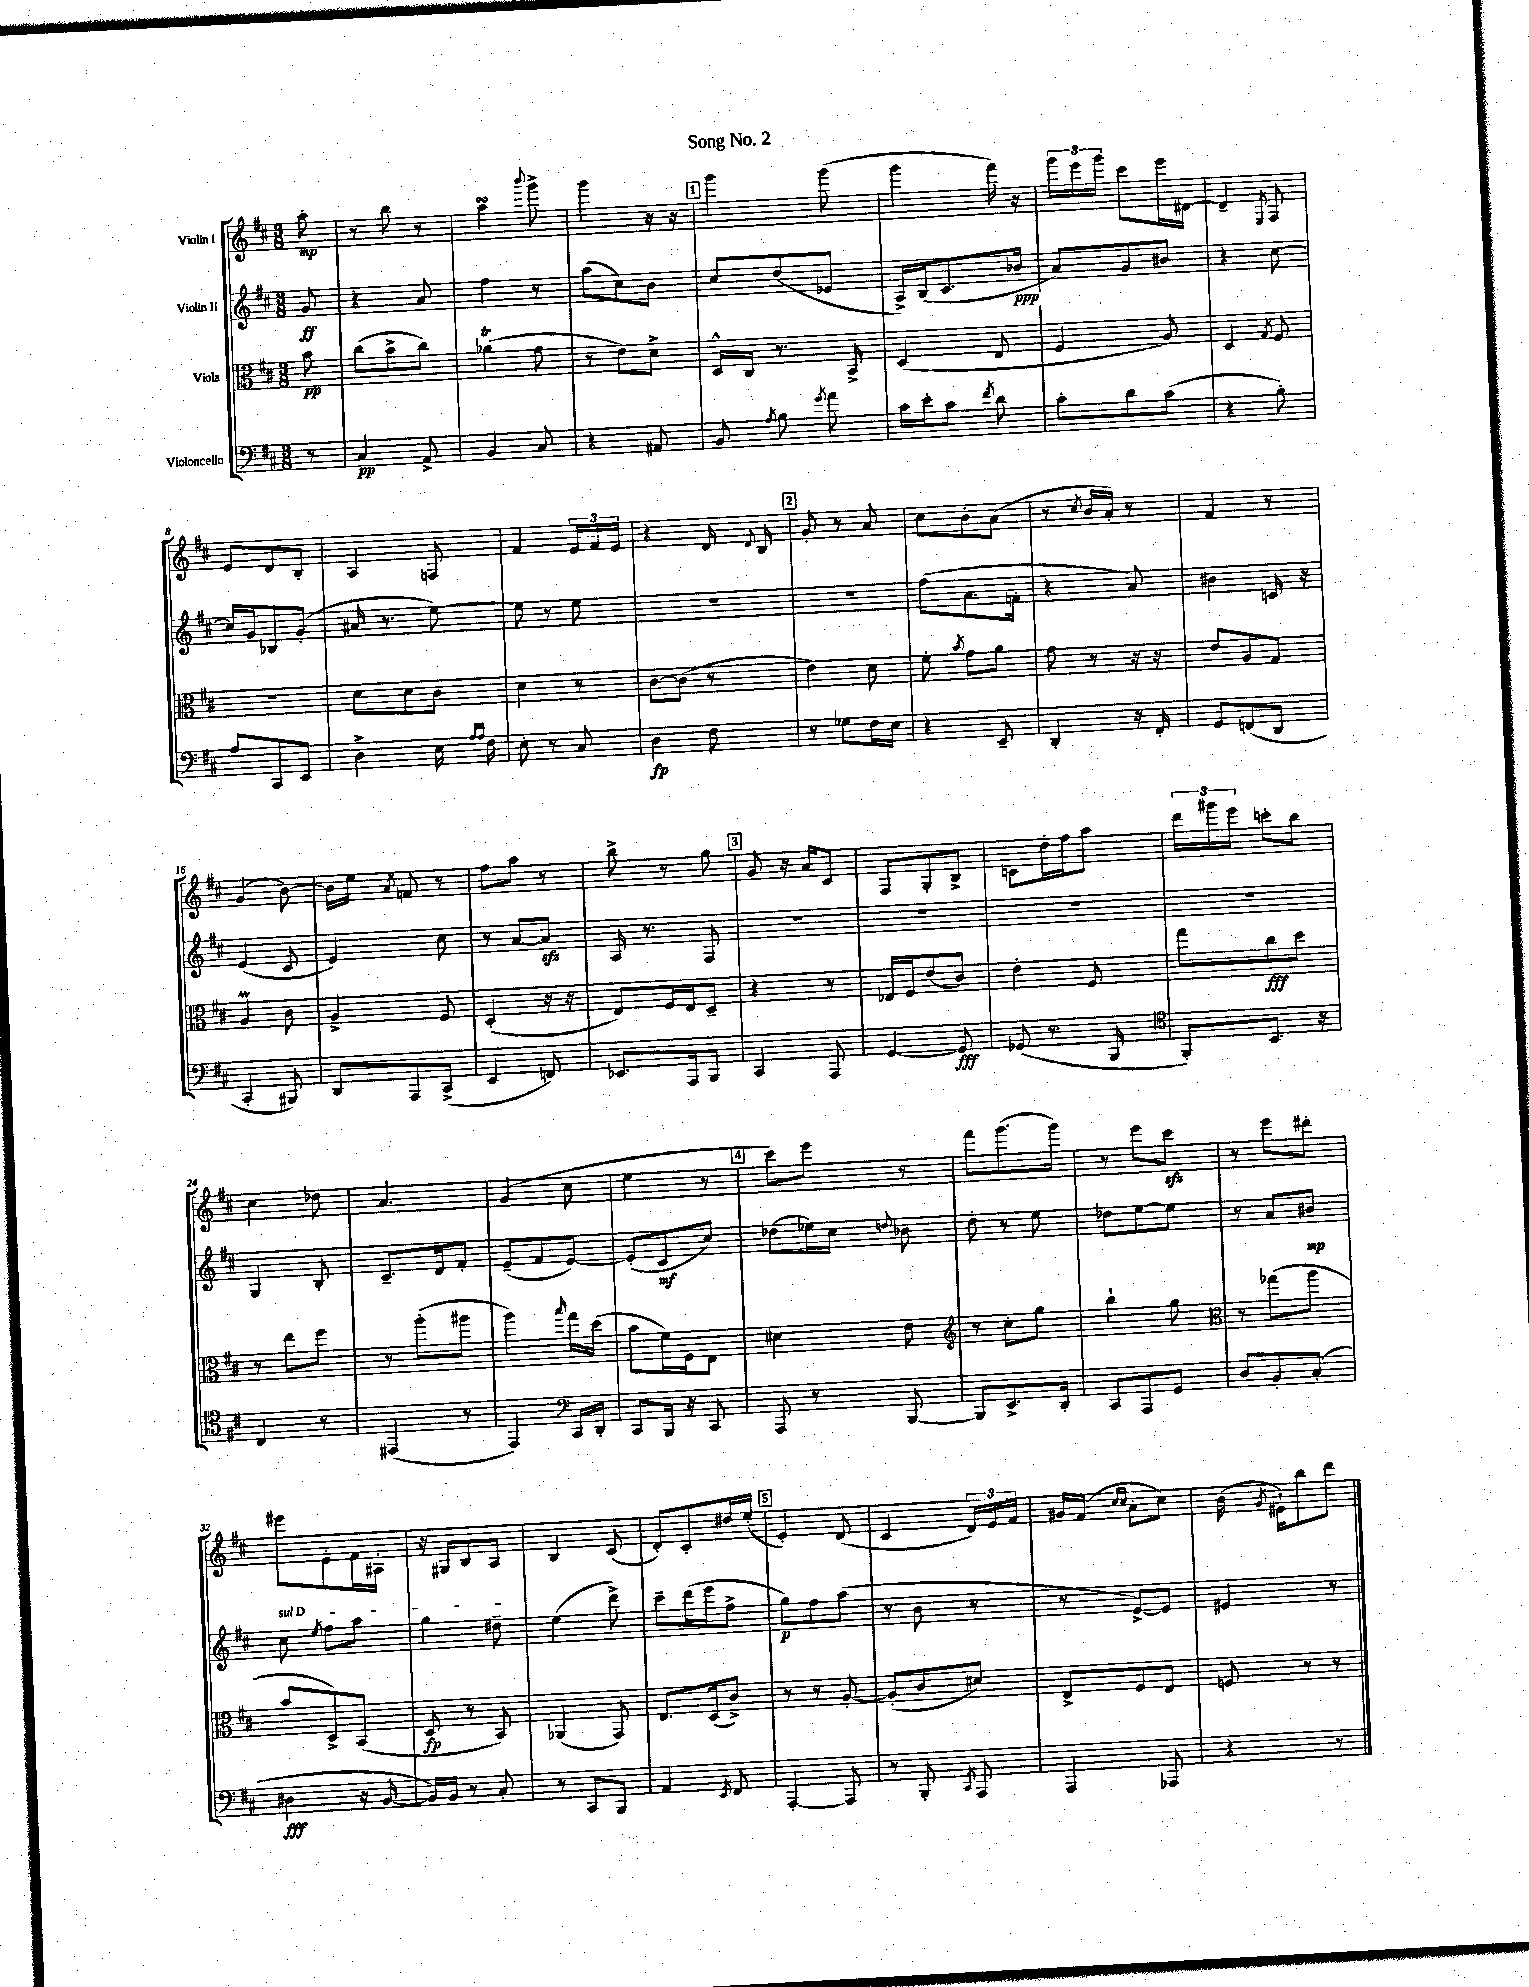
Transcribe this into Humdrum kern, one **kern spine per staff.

**kern	**kern	**kern	**kern
*staff4	*staff3	*staff2	*staff1
*clefF4	*clefC3	*clefG2	*clefG2
*k[f#c#]	*k[f#c#]	*k[f#c#]	*k[f#c#]
*M3/8	*M3/8	*M3/8	*M3/8
8r	8b\	8g/	8aa'\
=	=	=	=
4C#/	(8cc#\L	4r	8r
.	8b^\	.	8bb\
8AA^/	8cc#\J)	8a/	8r
=	=	=	=
4BB/	(4a-\	4ff#\	4aa\
.	.	.	8qqbbb/
8C#/	8g\	8r	8ggg^\
=	=	=	=
4r	8r	(8aa\L	4ggg\
.	8e\L)	8cc#\)	.
8AA#/	8d^\J	8b\J	16r
.	.	.	16r
=	=	=	=
8BB/	16D^^/LL	8cc#/L	4ggg\
.	16C#/JJ	.	.
8qA/	.	.	.
8B\	8.r	(8dd/	.
8qg/	.	.	.
8a\	.	8e-/J	(8ggg\
.	16BB^/	.	.
=	=	=	=
16c#\LL	(4D/	16A^/LL)	4ggg\
16e'\J	.	(16B/J	.
8c#\J	.	8.c#/	.
8qf#/	.	.	.
8d\	8E/	.	16fff#\)
.	.	16b-/Jk	16r
=	=	=	=
8c#'\L	4F#/	8a/L)	24ggg\LL
.	.	.	24eee\
.	.	.	24ggg\JJ
8d\	.	8g/	8ccc#\L
(8c#\J	8A/)	8b#/J	16eee\L
.	.	.	[16d#\JJ
=	=	=	=
4r	4D/	4r	4d#~/]
.	8qG/	.	8qE/
8B'\)	8F#/	[8cc#\	8F#/
=	=	=	=
8A/L	4.r	16cc#/]LL	8e/L
.	.	16g/J	.
8CC#/	.	8B-/	8d/
8EE/J	.	(8g'/J	8B'/J
=	=	=	=
4D^\	8d\L	16a#/	4A/
.	.	8.r	.
.	8d\	.	.
16E\	8c#\J	[8ee\)	8F/
16qqA/LL	.	.	.
16qqA/JJ	.	.	.
16F#\	.	.	.
=	=	=	=
8E'\	4d\	8ee\]	4f#/
8r	.	8r	.
8C#/	8r	8ee\	24e/LL
.	.	.	24f#/
.	.	.	24e/JJ
=	=	=	=
4D\	[8c#\L	4.r	4r
.	(8c#\]J	.	.
8F#\	8r	.	16d/
.	.	.	8qqd/
.	.	.	16B/
=	=	=	=
8r	4e\)	4.r	8g'/
8G-\L	.	.	8r
16F#\L	8d\	.	8a/
16E\JJ	.	.	.
=	=	=	=
4r	8f#'\	(8ff#\L	8cc#\L
.	8qb/	.	.
.	8g\L	8.a\	8b'\
8EE~/	8a\J	.	(8a\J
.	.	16f'\Jk	.
=	=	=	=
4DD'/	8g\	4r	8r
.	.	.	8qcc#/
.	8r	.	16b/LL
.	.	.	16a'/JJ)
16r	16r	8a/)	8r
16FF#'/	16r	.	.
=	=	=	=
8GG/L	8e/L	4b#\	4f#/
(8FF/	8A/	.	.
8DD/J	8G/J	16c/	8r
.	.	16r	.
=	=	=	=
4CC#'/	4A/	(4e/	(4g/
8BBB#/)	8c#\	8c#/	[8b\)
=	=	=	=
8DD/L	4A^/	4e/)	16b\]LL
.	.	.	16ee\JJ
.	.	.	8qa/
8AAA/	.	.	8f/
(8CC#^/J	8F#/	8cc#\	8r
=	=	=	=
4EE/	(4D'/	8r	8ff#\L
.	.	[8a/L	8aa\J
8FF/)	16r	8a/]J	8r
.	16r	.	.
=	=	=	=
8.EE-/L	8E/L)	16A/	8bb^\
.	.	8.r	.
.	16F#/L	.	8r
16AAA/k	16E/J	.	.
8BBB/J	8D~/J	8F#/	8gg\
=	=	=	=
4CC#/	4r	4.r	8g/
.	.	.	16r
.	.	.	16a/LK
8AAA/	8r	.	8c#/J
=	=	=	=
[4GG/	16E-/LL	4.r	8F#/L
.	16F#/J	.	.
.	(8e/	.	8G'/
8GG/]	8c#/J)	.	8B^/J
=	=	=	=
(8GG-/	4e'\	4.r	8c\L
8.r	.	.	16dd'\L
.	.	.	16ff#\J
.	8F#/	.	8aa\J
16BBB/	.	.	.
=	=	=	=
*clefC4	*	*	*
8FF#'/L)	8gg\L	4.r	24ddd\LL
.	.	.	24ggg#\
.	.	.	24eee\JJ
8.BB/J	8cc#\	.	8ccc'\L
.	8dd\J	.	8bb\J
16r	.	.	.
=	=	=	=
4C#/	8r	4G/	4cc#\
.	8ee\L	.	.
8r	8ff#\J	8B'/	8dd-\
=	=	=	=
(4EE#/	8r	8.c#~/L	4.a/
.	(8aa'\L	.	.
.	.	16d/k	.
8r	8aa#\J	8f#'/J	.
=	=	=	=
4EE/)	4aa\)	(8e~/L	(4g/
.	.	8f#/	.
*clefF4	*	*	*
.	16qqbb/	.	.
16CC#/LL	16gg\LL	[8e/J)	8cc#\
16DD'/JJ	(16dd\JJ	.	.
=	=	=	=
8CC#/L	8b\L	(8e'/]L	4ee\
16BBB/Jk	16f#\L)	8c#/	.
16r	16F#\J	.	.
8CC#/	8E\J	8cc#/J)	8r
=	=	=	=
8AAA/	4d#\	(8dd-\L	8ccc#\L)
8r	.	16ee-\L)	8eee\J
.	.	16cc#\JJ	.
.	.	8qqdd/	.
[8BBB/	8e\	8b-\	8r
=	=	=	=
*	*clefG2	*	*
8BBB/]L	8r	8dd'\	8fff#\L
8.EE^/	8cc#'\L	8r	(8.ggg\
.	8gg\J	8ee\	.
16DD'/Jk	.	.	16ggg\Jk)
=	=	=	=
8CC#/L	4bb`\	8dd-\L	8r
8AAA/	.	[8ee\	8eee\L
8GG/J	8gg\	8ee\]J	8ccc#\J
=	=	=	=
*	*clefC3	*	*
8D/L	8r	8r	8r
8BB'/	(8gg-\L	8a/L	8eee\L
(8C#'/J	8aa\J	8b#/J	8ddd#'\J
=	=	=	=
4D#\	8b/L	8cc#\	8eee#\L
.	.	8qee/	.
.	8D^/)	8ff#\L	8e'\
16r	(8BB/J	8aa\J	16f#\L
[16BB/	.	.	16A#'\JJ
=	=	=	=
16BB/]LL)	8D/	4gg\	16r
16BB/JJ	.	.	16G#/LK
8r	8r	.	8B/
8C#'/	8BB/)	8dd#~\	8A/J
=	=	=	=
8r	(4AA-/	(4ee\	4B/
8CC#/L	.	.	.
8BBB/J	8GG/)	8ddd^\)	(8c#/
=	=	=	=
4AA/	8.E/L	8ccc#~\L	8d'/L)
.	.	(16ddd\L	8c#'/
.	(16D/k	16eee\J	.
8qEE/	.	.	.
8FF#/	8c#^/J)	8ff#^\J	16dd#/L
.	.	.	(16ee'/JJ
=	=	=	=
[4AAA'/	8r	8gg\L)	4e'/)
.	8r	8ff#\	.
8AAA/]	[8A'/	(8aa\J	(8d/
=	=	=	=
8r	(8A'/]L	8r	4c#/
8BBB'/	8c#/	8b\	.
8qCC#/	.	.	.
8AAA/	8d#/J)	8r	24d/LL)
.	.	.	24e/
.	.	.	24f#/JJ
=	=	=	=
4AAA/	8E^/L	8r	16g#/LL
.	.	.	(16f#/JJ
.	.	.	16qqcc#/LL
.	.	.	16qqcc#/JJ
.	8F#/	[8e^/L)	8a'\L
8AAA-/	8E/J	8e/]J	8cc#\J)
=	=	=	=
4r	8F/	4e#/	(16b\
.	.	.	8qg/
.	.	.	16e#`\LK)
.	8r	.	8bb\
8r	8r	8r	8ddd\J
==	==	==	==
*-	*-	*-	*-
